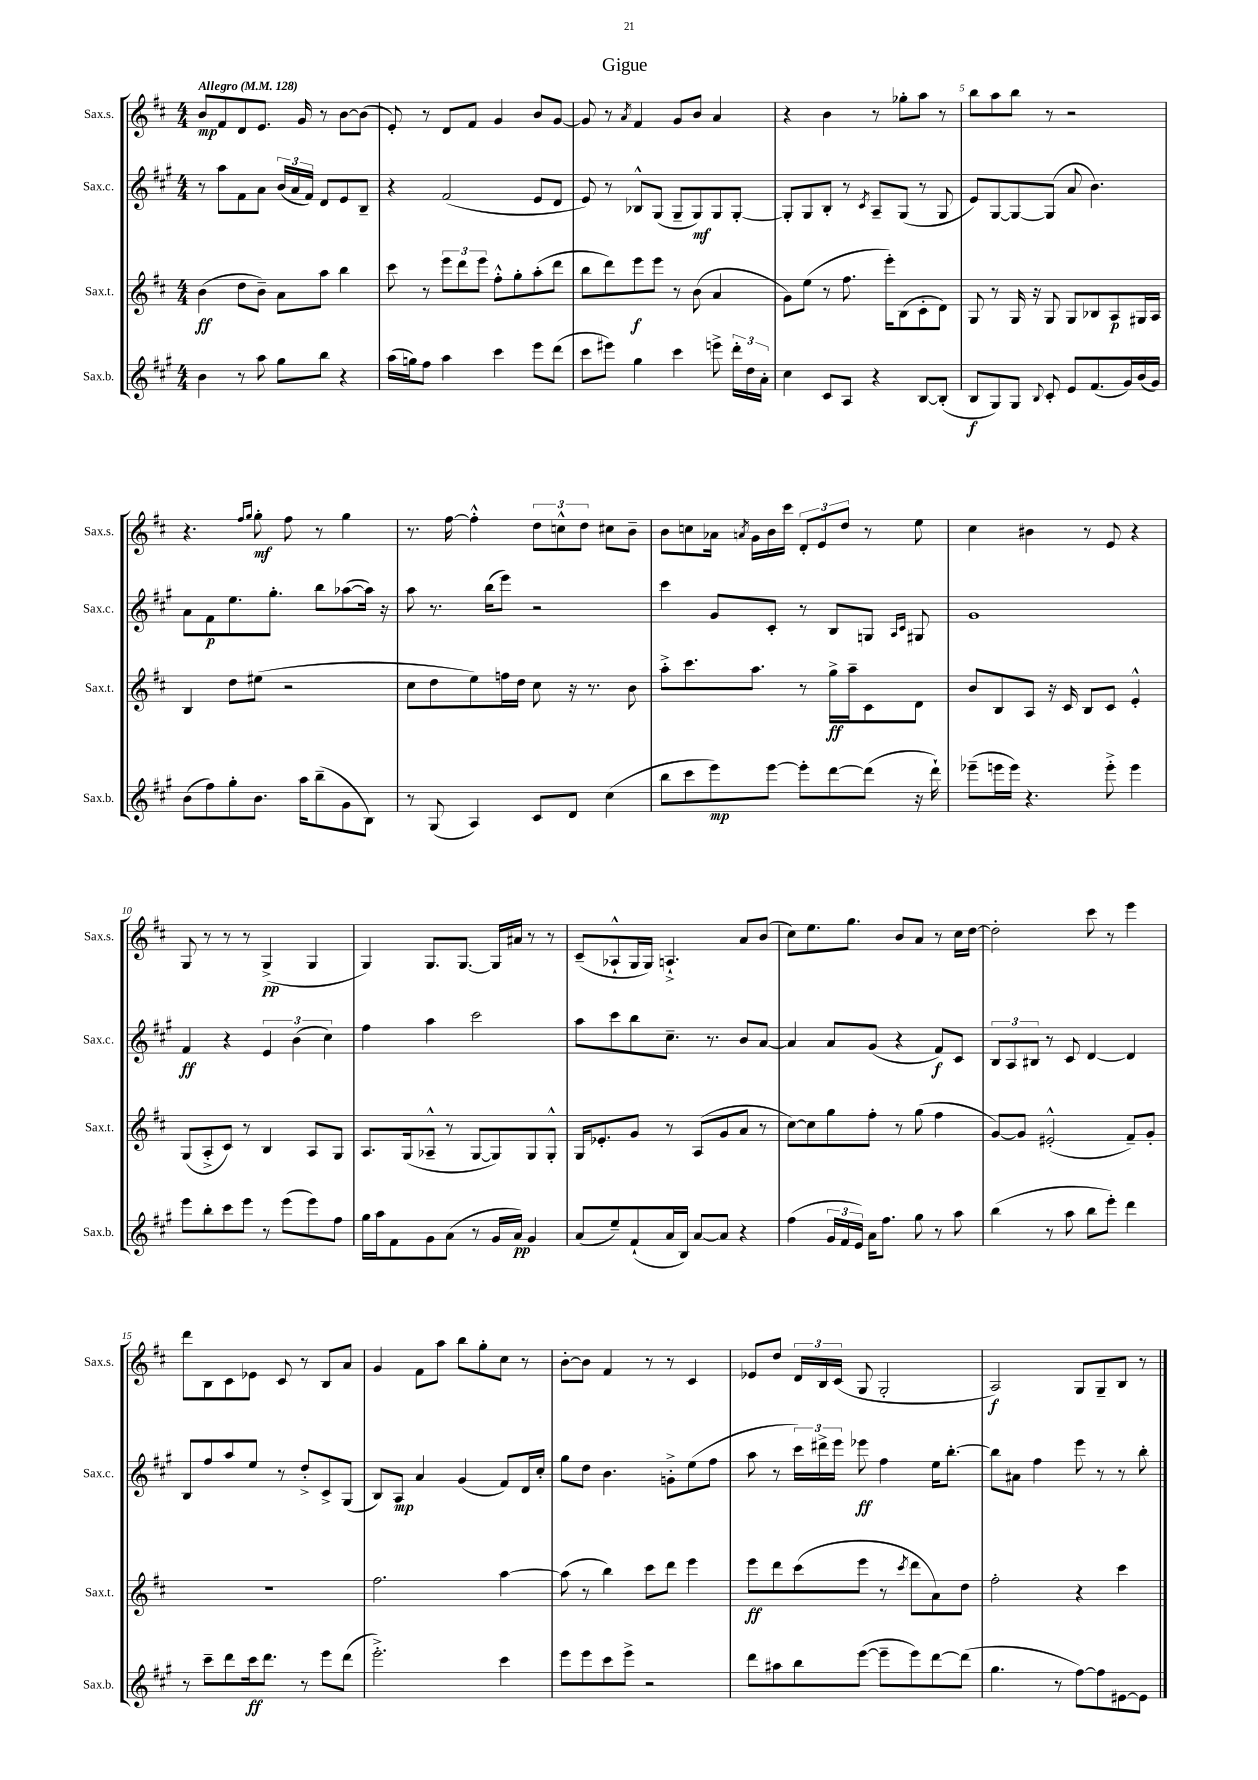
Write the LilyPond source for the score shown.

\header { title = "Gigue" }
<<
\new StaffGroup <<
\new Staff = "s0" \with { instrumentName = "Sax.s." shortInstrumentName = "Sax.s." } {
    \clef treble \key d \major \numericTimeSignature \time 4/4 \tempo "Allegro" 4 = 128
    \autoBeamOff b'8[\mp fis'8 d'8 e'8.] g'16 r8 b'8[~ b'8]( |
    e'8-.) r8 d'8[ fis'8] g'4 b'8[ g'8]~ |
    g'8 r8 \acciaccatura { a'8 } fis'4 g'8[ b'8] a'4 |
    r4 b'4 r8 ges''8[-. a''8] r8 |
    b''8[ a''8 b''8] r8 r2 |
    r4. \grace { fis''16[ g''16] } g''8-.\mf fis''8 r8 g''4 |
    r8. fis''16~ fis''4-.-^ \tuplet 3/2 { d''8[ c''8-^ d''8] } cis''8[ b'8]-- |
    b'8[ c''8 aes'16] \acciaccatura { a'8 } g'16[ b'16 cis'''16] \tuplet 3/2 { d'8[-. e'8 d''8] } r8 e''8 |
    cis''4 bis'4 r8 e'8 r4 |
    g8 r8 r8 r8 g4->\pp( g4 |
    g4) g8.[ g8.]~ g16[ ais'16] r8 r8 |
    cis'8[--( aes8-!-^ g16 g16]) a4.-!-> a'8[ b'8]( |
    cis''8[) e''8. g''8.] b'8[ a'8] r8 cis''16[ d''16]~ |
    d''2-. cis'''8 r8 e'''4 |
    d'''8[ b8 cis'8 ees'8] cis'8 r8 b8[ a'8] |
    g'4 fis'8[ a''8] b''8[ g''8-. cis''8] r8 |
    b'8[~-. b'8] fis'4 r8 r8 cis'4 |
    ees'8[ d''8] \tuplet 3/2 { d'16[ b16 cis'16]( } g8 g2-. |
    a2\f) g8[ g8-- b8] r8 \bar "|." |
}
\new Staff = "s1" \with { instrumentName = "Sax.c." shortInstrumentName = "Sax.c." } {
    \clef treble \key a \major \numericTimeSignature \time 4/4
    \autoBeamOff r8 a''8[ fis'8 a'8] \tuplet 3/2 { b'16[( a'16 fis'16]) } d'8[ e'8 b8]-- |
    r4 fis'2( e'8[ d'8] |
    e'8) r8 bes8[-^ gis8]( gis8[-- gis8\mf) gis8 gis8]~-. |
    gis8[-. gis8 b8]-. r8 \acciaccatura { cis'8 } a8[-- gis8]( r8 gis8 |
    e'8[) gis8~ gis8~ gis8]( a'8 b'4.) |
    a'8[ fis'8\p e''8. gis''8.]-. b''8[ aes''8~( aes''16]) r16 |
    a''8 r8. b''16[( e'''8]) r2 |
    cis'''4 gis'8[ cis'8]-. r8 b8[ g8] \grace { a16[ cis'16] } gis8 |
    gis'1 |
    fis'4\ff r4 \tuplet 3/2 { e'4 b'4( cis''4) } |
    fis''4 a''4 cis'''2 |
    a''8[ cis'''8 b''8 cis''8.]-- r8. b'8[ a'8]~ |
    a'4 a'8[ gis'8]( r4 fis'8[\f) cis'8] |
    \tuplet 3/2 { b8[ a8 bis8] } r8 cis'8 d'4~ d'4 |
    b8[ fis''8 a''8 e''8] r8 d''8[-.-> cis'8-> gis8]( |
    b8[) a8]\mp a'4 gis'4( fis'8[) d'16 cis''16]-. |
    gis''8[ d''8] b'4. g'8[-.-> e''8( fis''8] |
    a''8 r8 \tuplet 3/2 { cis'''16[) dis'''16-> e'''16] } ees'''8\ff fis''4 e''16[ b''8.]~-. |
    b''8[ ais'8] fis''4 e'''8 r8 r8 b''8-. \bar "|." |
}
\new Staff = "s2" \with { instrumentName = "Sax.t." shortInstrumentName = "Sax.t." } {
    \clef treble \key d \major \numericTimeSignature \time 4/4
    \autoBeamOff b'4\ff( d''8[ b'8]--) a'8[ a''8] b''4 |
    cis'''8 r8 \tuplet 3/2 { e'''8[ d'''8 e'''8] } fis''8[-.-^ g''8-. a''8-.( d'''8] |
    b''8[ d'''8) e'''8\f e'''8] r8 b'8( a'4 |
    g'8[) e''8]( r8 fis''8. e'''16[-.) b8( cis'8-. d'8]) |
    g8 r8 g16 r16 g8 g8[ bes8 a8\p gis16 a16] |
    b4 d''8[ eis''8]( r2 |
    cis''8[ d''8 e''8) f''16 d''16] cis''8 r16 r8. b'8 |
    a''8[-.-> cis'''8. a''8.] r8 g''16[->\ff a''16-- cis'8 d'8] |
    b'8[ b8 a8] r16 cis'16 b8[ cis'8] e'4-.-^ |
    g8[( a8-.-> cis'8]) r8 b4 a8[ g8] |
    a8.[ g16( aes8]---^ r8 g8[~ g8) g8 g8]-.-^ |
    g16[ ees'8.-. g'8] r8 a8[( g'8 a'8] r8 |
    cis''8[~) cis''8 g''8 fis''8]-. r8 g''8( fis''4 |
    g'8[~) g'8] eis'2-.-^( fis'8[--) g'8]-. |
    R1 |
    fis''2. a''4~ |
    a''8( r8 b''4) cis'''8[ d'''8] e'''4 |
    e'''8[\ff d'''8 cis'''8( e'''8] r8 \acciaccatura { cis'''8 } d'''8[ a'8) d''8] |
    fis''2-. r4 cis'''4 \bar "|." |
}
\new Staff = "s3" \with { instrumentName = "Sax.b." shortInstrumentName = "Sax.b." } {
    \clef treble \key a \major \numericTimeSignature \time 4/4
    \autoBeamOff b'4 r8 a''8 gis''8[ b''8] r4 |
    a''16[( g''16) fis''8] a''4 cis'''4 e'''8[ d'''8]( |
    cis'''8[ eis'''8]) gis''4 cis'''4 e'''8-> \tuplet 3/2 { d'''16[-. d''16 a'16]-. } |
    cis''4 cis'8[ a8] r4 b8[~ b8]-.( |
    b8[\f gis8) gis8] \appoggiatura { b8 } cis'8-. e'8[ fis'8.( gis'16) b'16( gis'16]) |
    b'8[( fis''8) gis''8-. b'8.] a''16[ b''8--( gis'8 b8]) |
    r8 gis8( a4) cis'8[ d'8] cis''4( |
    b''8[ cis'''8 e'''8\mp) e'''8]~ e'''8[-. d'''8~ d'''8]( r16 d'''16-!) |
    ees'''8[--( e'''16 e'''16]) r4. e'''8-.-> e'''4 |
    e'''8[ b''8-. cis'''8 e'''8] r8 e'''8[( e'''8) fis''8] |
    gis''16[ a''16 fis'8 gis'8 a'8]( r8 gis'16[ a'16]\pp) gis'4 |
    a'8[( e''8--) fis'8-!( a'16 b16]) a'8[~ a'8] r4 |
    fis''4( \tuplet 3/2 { gis'16[ fis'16 e'16]) } a'16[ fis''8.] gis''8 r8 a''8 |
    b''4( r8 a''8 b''8[ e'''8]-.) d'''4 |
    r8 cis'''8[-- d'''8 cis'''16\ff d'''8.] r8 e'''8[ d'''8]( |
    e'''2.-.->) cis'''4 |
    e'''8[ e'''8 cis'''8 e'''8]-> r2 |
    d'''8[ ais''8 b''8 e'''8]~( e'''8[-- e'''8) d'''8~ d'''8]( |
    gis''4. r8 fis''8[~) fis''8 eis'8~ eis'8] \bar "|." |
}
>>
>>
\layout { \context { \Score \override BarNumber.break-visibility = ##(#f #t #t) barNumberVisibility = #(every-nth-bar-number-visible 5) } }
